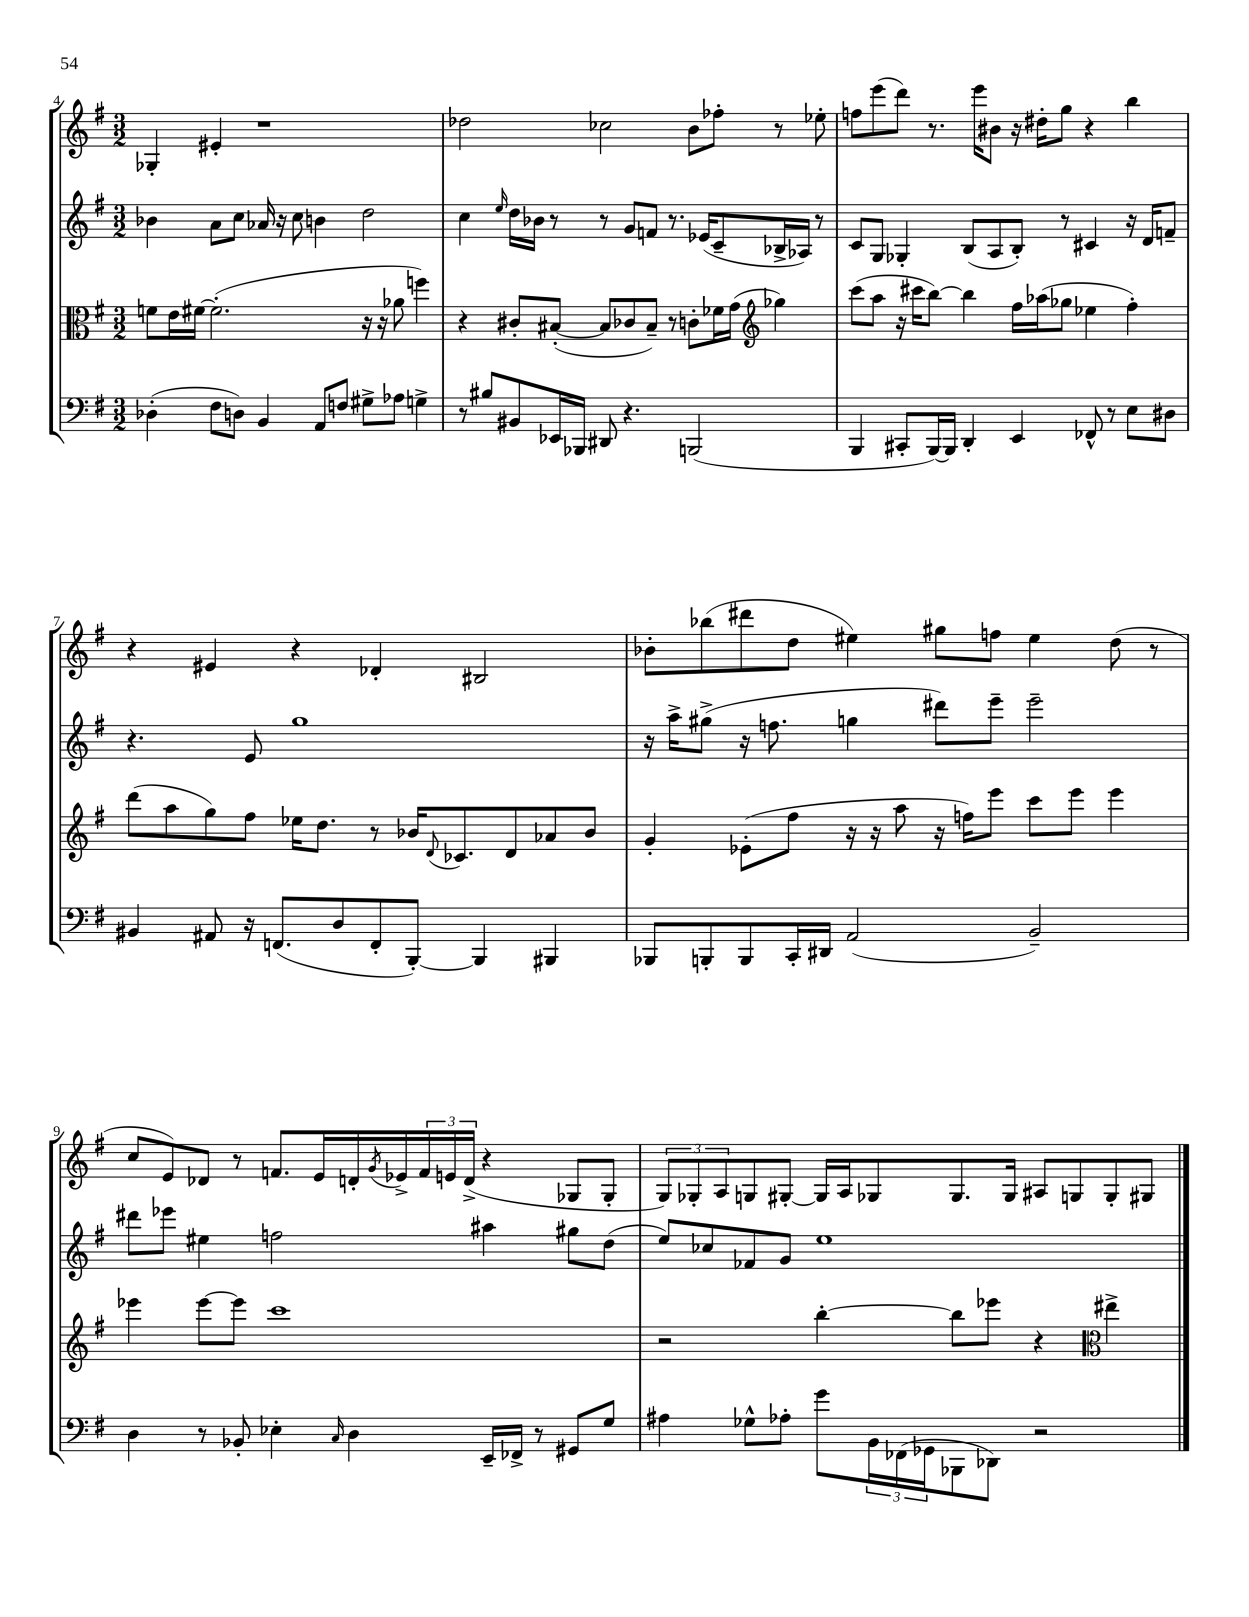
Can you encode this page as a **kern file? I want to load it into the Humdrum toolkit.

**kern	**kern	**kern	**kern
*staff4	*staff3	*staff2	*staff1
*clefF4	*clefC3	*clefG2	*clefG2
*k[f#]	*k[f#]	*k[f#]	*k[f#]
*M3/2	*M3/2	*M3/2	*M3/2
(4D-'	8f	4b-	4G-'
.	16e	.	.
.	[16f#	.	.
8F#	(2.f#']	8a	4e#'
8D)	.	8cc	.
4BB	.	16a-	1r
.	.	16r	.
.	.	8cc	.
8AA	.	4b	.
8F	.	.	.
8G#^	16r	2dd	.
.	16r	.	.
8A-	8a-	.	.
4G^	4ff)	.	.
=	=	=	=
8r	4r	4cc	2dd-
8B#	.	.	.
.	.	16qqee	.
8BB#	8c#'	16dd	.
.	.	16b-	.
16EE-	([8B#'	8r	.
16BBB-	.	.	.
8DD#	8B#]	8r	2cc-
4.r	8c-	8g	.
.	8B#~)	8f	.
.	8r	8.r	.
(2BBB	8c'	.	8b
.	.	(16e-	.
.	16f-	8c~	8ff-'
.	(16g	.	.
*	*clefG2	*	*
.	4gg-)	16B-^	8r
.	.	16A-)	.
.	.	8r	8ee-'
=	=	=	=
4BBB	(8ccc	8c	8ff
.	8aa	8G	(8eee
8CC#'	16r	4G-'	8ddd)
.	16ccc#	.	.
[16BBB)	[8bb)	.	8.r
16BBB]	.	.	.
4DD'	4bb]	(8B	.
.	.	.	16eee
.	.	8A	8b#
4EE	16ff#	8B')	16r
.	(16aa-	.	16dd#'
.	8gg-	8r	8gg
8FF-^^	4ee-	4c#	4r
8r	.	.	.
8E	4ff#')	16r	4bb
.	.	16d	.
8D#	.	8f~	.
=	=	=	=
4BB#	(8ddd	4.r	4r
.	8aa	.	.
8AA#	8gg)	.	4e#
16r	8ff#	8e	.
(8.FF	.	.	.
.	16ee-	1gg	4r
.	8.dd	.	.
8D	.	.	.
8FF'	8r	.	4d-'
[8BBB')	16b-	.	.
.	8qqd	.	.
.	8.c-	.	.
4BBB]	.	.	2B#
.	8d	.	.
4BBB#	8a-	.	.
.	8b-	.	.
=	=	=	=
8BBB-	4g'	16r	8b-'
.	.	16aa^	.
8BBB'	.	(8gg#^	(8bb-
8BBB	(8e-'	16r	8ddd#
.	.	8.ff	.
16CC'	8ff#	.	8dd
16DD#	.	.	.
(2AA	16r	4gg	4ee#)
.	16r	.	.
.	8aa	.	.
.	16r	8ddd#)	8gg#
.	16ff)	.	.
.	8eee	8eee~	8ff
2BB~)	8ccc	2eee~	4ee#
.	8eee	.	.
.	4eee	.	(8dd
.	.	.	8r
=	=	=	=
4D	4eee-	8ddd#	8cc
.	.	8eee-	8e)
8r	[8eee-	4ee#	8d-
8BB-'	8eee-]	.	8r
4E-'	1ccc	2ff	8.f
.	.	.	16e
16qqC	.	.	.
4D	.	.	16d'
.	.	.	8qg
.	.	.	16e-^
.	.	.	24f
.	.	.	24e
.	.	.	(24d^
16EE~	.	4aa#	4r
16FF-^	.	.	.
8r	.	.	.
8GG#	.	8gg#	8G-
8G	.	(8dd	8G-'
=	=	=	=
4A#	2r	8ee)	12G)
.	.	.	12G-'
.	.	8cc-	.
.	.	.	12A
8G-^^	.	8f-	8G
8A-'	.	8g	[8G#'
8g	[4bb'	1ee	16G#]
.	.	.	16A
24BB	.	.	8G-
(24FF-	.	.	.
24GG-	.	.	.
8BBB-	8bb]	.	8.G-
8DD-)	8eee-	.	.
.	.	.	16G-
2r	4r	.	8A#
.	.	.	8G
*	*clefC3	*	*
.	4ee#^	.	8G'
.	.	.	8G#
==	==	==	==
*-	*-	*-	*-
